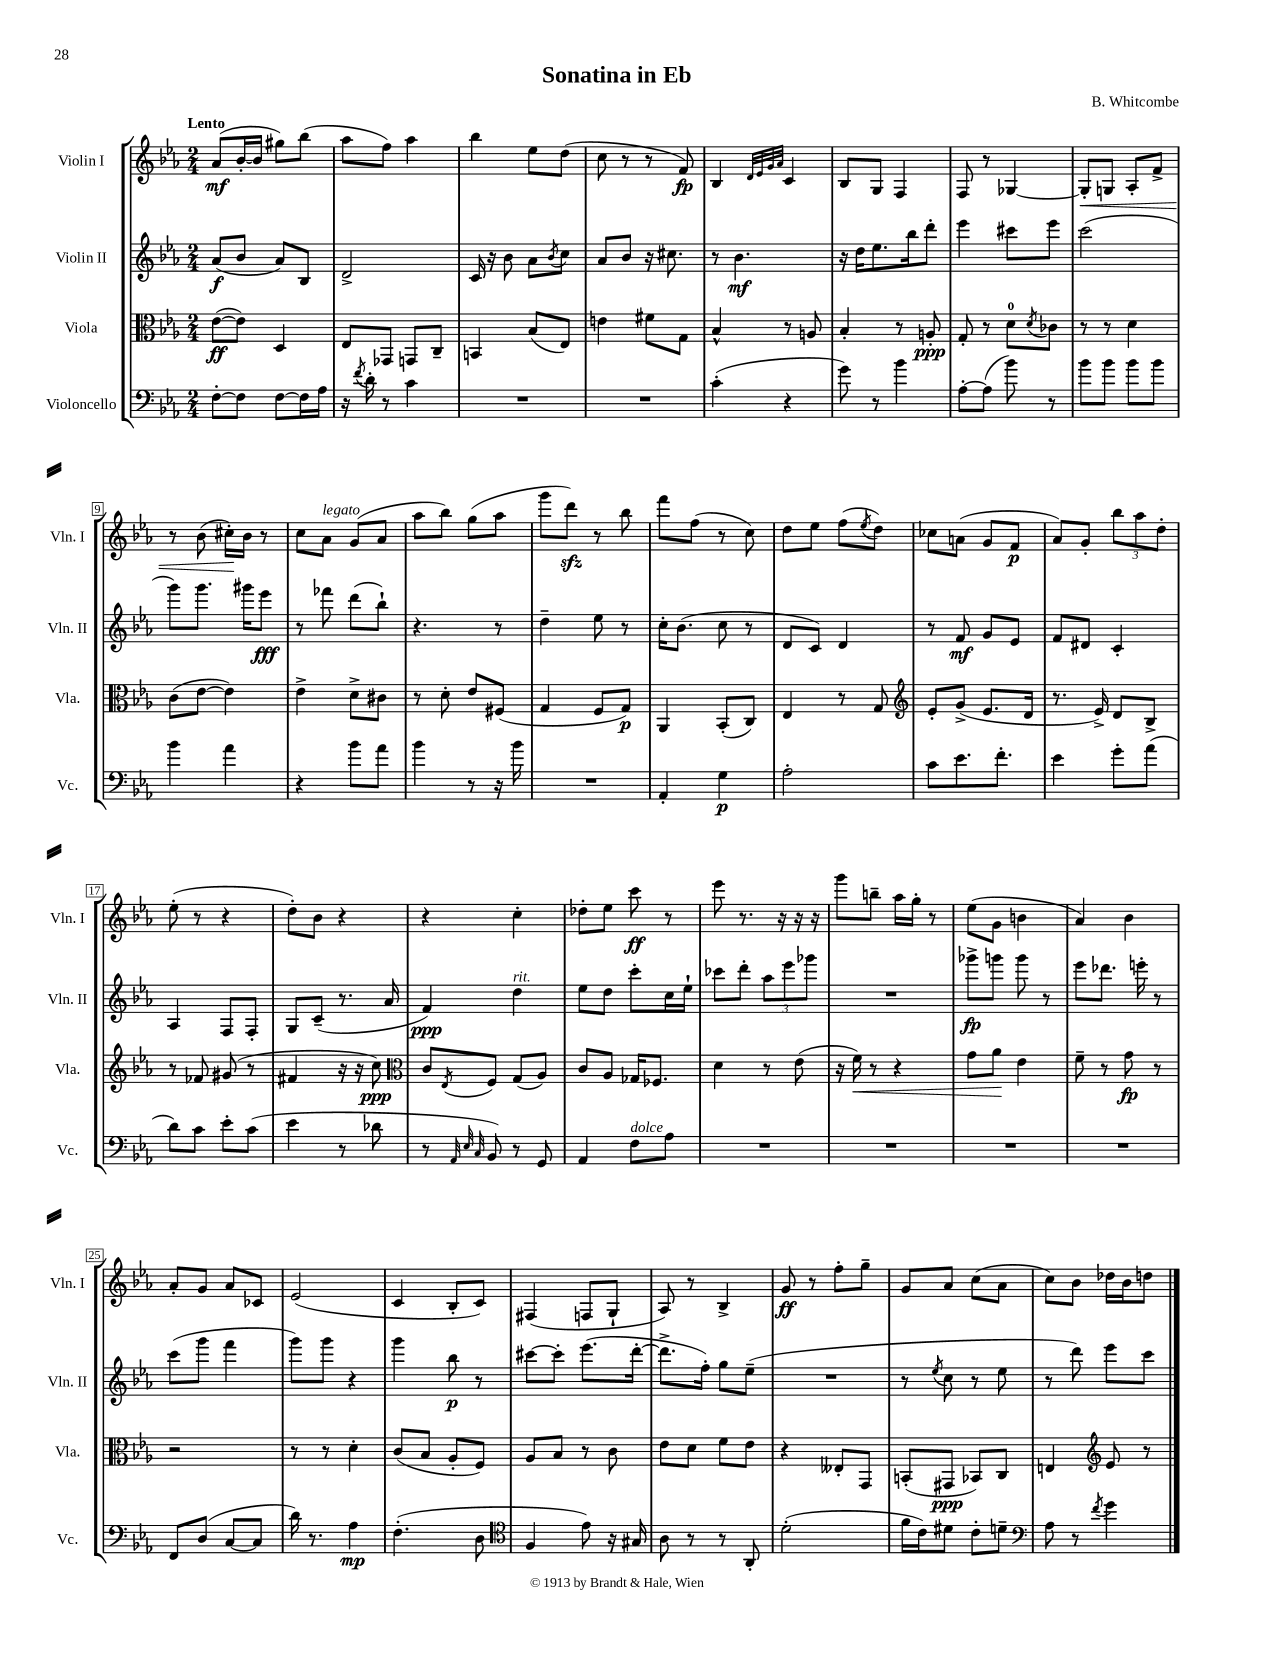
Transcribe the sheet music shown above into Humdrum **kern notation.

**kern	**dynam	**kern	**dynam	**kern	**dynam	**kern	**dynam
*part4	*part4	*part3	*part3	*part2	*part2	*part1	*part1
*staff4	*staff4	*staff3	*staff3	*staff2	*staff2	*staff1	*staff1
*I"Violoncello	*	*I"Viola	*	*I"Violin II	*	*I"Violin I	*
*I'Vc.	*	*I'Vla.	*	*I'Vln. II	*	*I'Vln. I	*
*clefF4	*	*clefC3	*	*clefG2	*	*clefG2	*
*k[b-e-a-]	*	*k[b-e-a-]	*	*k[b-e-a-]	*	*k[b-e-a-]	*
*M2/4	*	*M2/4	*	*M2/4	*	*M2/4	*
=1	=1	=1	=1	=1	=1	=1	=1
!	!	!	!	!	!	!LO:TX:a:B:t=Lento	!
[8F'\L	.	([8e-\L	ff	(8a-/L	f	(8a-/L	mf
8F\J]	.	8e-\J])	.	8b-/J	.	[16b-'/L	.
.	.	.	.	.	.	16b-/JJ]	.
[8F\L	.	4D/	.	8a-/L)	.	8gg#X\L)	.
16F\L]	.	.	.	8B-/J	.	(8bb-\J	.
16A-\JJ	.	.	.	.	.	.	.
=2	=2	=2	=2	=2	=2	=2	=2
16r	.	8E-/L	.	2d^/	.	8aa-\L	.
8qf/	.	.	.	.	.	.	.
16d'\	.	.	.	.	.	.	.
8r	.	8GG-X/J	.	.	.	8ff\J)	.
4c\	.	8GGn/L	.	.	.	4aa-\	.
.	.	8C~/J	.	.	.	.	.
=3	=3	=3	=3	=3	=3	=3	=3
2r	.	4BBn/	.	16c/	.	4bb-\	.
.	.	.	.	16r	.	.	.
.	.	.	.	8b-\	.	.	.
.	.	(8B-/L	.	8a-\L	.	8ee-\L	.
.	.	.	.	8qb-/	.	.	.
.	.	8E-/J)	.	8cc\J	.	(8dd\J	.
=4	=4	=4	=4	=4	=4	=4	=4
2r	.	4en\	.	8a-/L	.	8cc\	.
.	.	.	.	8b-/J	.	8r	.
.	.	8f#X\L	.	16r	.	8r	.
.	.	.	.	8.cc#X\	.	.	.
.	.	8G\J	.	.	.	8f/)	fp
=5	=5	=5	=5	=5	=5	=5	=5
(4c'\	.	4B-^^/	.	8r	.	4B-/	.
.	.	.	.	4.b-\	mf	.	.
.	.	.	.	.	.	32qqd/LLL	.
.	.	.	.	.	.	32qqe-/	.
.	.	.	.	.	.	32qqg/	.
.	.	.	.	.	.	32qqa-/JJJ	.
4r	.	8r	.	.	.	4c/	.
.	.	8An/	.	.	.	.	.
=6	=6	=6	=6	=6	=6	=6	=6
8g\)	.	4B-'/	.	16r	.	8B-/L	.
.	.	.	.	16dd\KL	.	.	.
8r	.	.	.	8.ee-\	.	8G/J	.
4b-\	.	8r	.	.	.	4F/	.
.	.	.	.	16bb-\k	.	.	.
.	.	8An'/	ppp	8ddd'\J	.	.	.
=7	=7	=7	=7	=7	=7	=7	=7
[8A-'\L	.	8G'/	.	4eee-\	.	8F/	.
(8A-\J]	.	8r	.	.	.	8r	.
8b-\)	.	8d\L	.	8ccc#X\L	.	[4G-X/	.
.	.	8qd/	.	.	.	.	.
8r	.	8c-X\J	.	8eee-\J	.	.	.
=8	=8	=8	=8	=8	=8	=8	=8
!	!	!	!	!	!	!	!LO:HP:b
8b-\L	.	8r	.	(2ccc\	.	8G-'/L]	<
8b-\J	.	8r	.	.	.	8Gn/J	.
8b-\L	.	4d\	.	.	.	8A-'/L	.
8b-\J	.	.	.	.	.	8f^/J	.
!!LO:LB:g=z
=9	=9	=9	=9	=9	=9	=9	=9
4b-\	.	(8c\L	.	8ggg\L)	.	8r	.
.	.	[8e-\J	.	8.ggg\J	.	(8b-\	.
4a-\	.	4e-\])	.	.	.	16cc#X'\LL)	.
.	.	.	.	16ggg#X\KL	.	16b-\JJ	[
.	.	.	.	8eee-\J	fff	8r	.
=10	=10	=10	=10	=10	=10	=10	=10
4r	.	4e-^\	.	8r	.	8cc\L	.
!	!	!	!	!	!	!LO:TX:a:i:t=legato	!
.	.	.	.	8fff-X\	.	8a-\J	.
8b-\L	.	8d^\L	.	(8ddd\L	.	(8g/L	.
8a-\J	.	8c#X\J	.	8bb-`\J)	.	8a-/J	.
=11	=11	=11	=11	=11	=11	=11	=11
4b-\	.	8r	.	4.r	.	8aa-\L	.
.	.	8d'\	.	.	.	8bb-\J)	.
8r	.	8e-/L	.	.	.	(8gg\L	.
16r	.	(8F#X/J	.	8r	.	8aa-\J	.
16b-\	.	.	.	.	.	.	.
=12	=12	=12	=12	=12	=12	=12	=12
2r	.	4G/	.	4dd~\	.	8ggg\L	.
.	.	.	.	.	.	8dddzz\J)	.
.	.	8F/L	.	8ee-\	.	8r	.
.	.	8G/J)	p	8r	.	8bb-\	.
=13	=13	=13	=13	=13	=13	=13	=13
4AA-'/	.	4AA-/	.	16cc'\KL	.	8fff\L	.
.	.	.	.	(8.b-\J	.	.	.
.	.	.	.	.	.	(8ff\J	.
4G\	p	(8BB-'/L	.	8cc\	.	8r	.
.	.	8C/J)	.	8r	.	8cc\)	.
=14	=14	=14	=14	=14	=14	=14	=14
2A-'\	.	4E-/	.	8d/L	.	8dd\L	.
.	.	.	.	8c/J)	.	8ee-\J	.
.	.	8r	.	4d/	.	(8ff\L	.
.	.	.	.	.	.	8qee-/	.
.	.	8G/	.	.	.	8dd\J)	.
=15	=15	=15	=15	=15	=15	=15	=15
*	*	*clefG2	*	*	*	*	*
8c\L	.	8e-'/L	.	8r	.	8cc-X\L	.
8.e-\	.	(8g^/J	.	8f/	mf	(8an\J	.
.	.	8.e-/L	.	8g/L	.	8g/L	.
8.f'\J	.	.	.	.	.	.	.
.	.	.	.	8e-/J	.	8f/J	p
.	.	16d/Jk	.	.	.	.	.
=16	=16	=16	=16	=16	=16	=16	=16
4e-\	.	8.r	.	8f/L	.	8a-/L)	.
.	.	.	.	8d#X/J	.	8g'/J	.
.	.	16e-^/)	.	.	.	.	.
8g'\L	.	8d/L	.	4c'/	.	12bb-\L	.
.	.	.	.	.	.	12aa-\	.
(8a-\J	.	8B-^/J	.	.	.	.	.
.	.	.	.	.	.	12dd'\J	.
!!LO:LB:g=z
=17	=17	=17	=17	=17	=17	=17	=17
8d\L)	.	8r	.	4A-/	.	(8ee-'\	.
8c\J	.	8f-X/	.	.	.	8r	.
8e-'\L	.	(8g#X/	.	8F/L	.	4r	.
(8c\J	.	8r	.	8F'/J	.	.	.
=18	=18	=18	=18	=18	=18	=18	=18
4e-\	.	4f#X/	.	8G/L	.	8dd'\L)	.
.	.	.	.	(8c~/J	.	8b-\J	.
8r	.	16r	.	8.r	.	4r	.
.	.	16r	.	.	.	.	.
8d-X\	.	8cc\)	ppp	.	.	.	.
.	.	.	.	16a-/	.	.	.
=19	=19	=19	=19	=19	=19	=19	=19
*	*	*clefC3	*	*	*	*	*
8r	.	8c/L	.	4f/)	ppp	4r	.
32qqAA-/	.	.	.	.	.	.	.
32qqE-/	.	.	.	.	.	.	.
32qqC/	.	8qE-/	.	.	.	.	.
8BB-/)	.	8F/J	.	.	.	.	.
!	!	!	!	!LO:TX:a:i:t=rit.	!	!	!
8r	.	(8G/L	.	4dd\	.	4cc'\	.
8GG/	.	8A-/J)	.	.	.	.	.
=20	=20	=20	=20	=20	=20	=20	=20
4AA-/	.	8c/L	.	8ee-\L	.	8dd-X'\L	.
.	.	8A-/J	.	8dd\J	.	8ee-\J	.
!LO:TX:a:i:t=dolce	!	!	!	!	!	!	!
8F\L	.	16G-X/KL	.	8ccc'\L	.	8ccc\	ff
.	.	8.F-X/J	.	.	.	.	.
8A-\J	.	.	.	16cc\L	.	8r	.
.	.	.	.	16ee-`\JJ	.	.	.
=21	=21	=21	=21	=21	=21	=21	=21
2r	.	4d\	.	8ccc-X\L	.	8eee-\	.
.	.	.	.	8ddd'\J	.	8.r	.
.	.	8r	.	12aa-\L	.	.	.
.	.	.	.	.	.	16r	.
.	.	.	.	12eee-\	.	.	.
.	.	(8e-\	.	.	.	16r	.
.	.	.	.	12ggg-X\J	.	.	.
.	.	.	.	.	.	16r	.
=22	=22	=22	=22	=22	=22	=22	=22
2r	.	16r	.	2r	.	8ggg\L	.
!	!	!	!LO:HP:b	!	!	!	!
.	.	16f\)	<	.	.	.	.
.	.	8r	.	.	.	8bbn~\J	.
.	.	4r	.	.	.	16aa-\LL	.
.	.	.	.	.	.	16gg'\JJ	.
.	.	.	.	.	.	8r	.
=23	=23	=23	=23	=23	=23	=23	=23
2r	.	8g\L	.	8ggg-X^\L	fp	(8ee-\L	.
.	.	8a-\J	.	8gggn\J	.	8g\J	.
.	.	4e-\	[	8ggg\	.	4bn\	.
.	.	.	.	8r	.	.	.
=24	=24	=24	=24	=24	=24	=24	=24
2r	.	8f~\	.	8eee-\L	.	4a-/)	.
.	.	8r	.	8.ddd-X\J	.	.	.
.	.	8g\	fp	.	.	4b-\	.
.	.	.	.	16eeen'\	.	.	.
.	.	8r	.	8r	.	.	.
!!LO:LB:g=z
=25	=25	=25	=25	=25	=25	=25	=25
8FF/L	.	2r	.	(8ccc\L	.	8a-'/L	.
(8D/J	.	.	.	8ggg\J	.	8g/J	.
[8C/L	.	.	.	4fff\	.	8a-/L	.
8C/J]	.	.	.	.	.	8c-X/J	.
=26	=26	=26	=26	=26	=26	=26	=26
16d\)	.	8r	.	8ggg\L)	.	(2e-/	.
8.r	.	.	.	.	.	.	.
.	.	8r	.	8ggg\J	.	.	.
4A-\	mp	4d'\	.	4r	.	.	.
=27	=27	=27	=27	=27	=27	=27	=27
(4.F'\	.	(8c/L	.	4ggg\	.	4c/	.
.	.	8B-/J	.	.	.	.	.
.	.	8A-'/L	.	8bb-\	p	8B-'/L	.
8D\	.	8F/J)	.	8r	.	8c/J)	.
=28	=28	=28	=28	=28	=28	=28	=28
*clefC4	*	*	*	*	*	*	*
4F/	.	8A-/L	.	[8ccc#X\L	.	(4F#X/	.
.	.	8B-/J	.	8ccc#'\J]	.	.	.
8e-\)	.	8r	.	(8.eee-\L	.	8Fn/L	.
16r	.	8c\	.	.	.	8G`/J	.
16G#X/	.	.	.	[16ddd'\Jk	.	.	.
=29	=29	=29	=29	=29	=29	=29	=29
8A-\	.	8e-\L	.	8.ddd^\L]	.	8A-/)	.
8r	.	8d\J	.	.	.	8r	.
.	.	.	.	16ff'\Jk)	.	.	.
8r	.	8f\L	.	8gg\L	.	4B-^/	.
8AA-'/	.	8e-\J	.	(8ee-~\J	.	.	.
=30	=30	=30	=30	=30	=30	=30	=30
(2d'\	.	4r	.	2r	.	8g/	ff
.	.	.	.	.	.	8r	.
.	.	8E--X'/L	.	.	.	8ff'\L	.
.	.	8GG/J	.	.	.	8gg~\J	.
=31	=31	=31	=31	=31	=31	=31	=31
16f\LL	.	(8BBn'/L	.	8r	.	8g/L	.
16c\J)	.	.	.	.	.	.	.
.	.	.	.	8qee-/	.	.	.
8d#X\J	.	8GG#X/J	ppp	8cc\	.	8a-/J	.
8c'\L	.	8BB-X/L)	.	8r	.	(8cc\L	.
8dn~\J	.	8C/J	.	8ee-\	.	8a-\J	.
=32	=32	=32	=32	=32	=32	=32	=32
*clefF4	*	*	*	*	*	*	*
8A-\	.	4En/	.	8r	.	8cc\L)	.
8r	.	.	.	8ddd\)	.	8b-\J	.
8qf/	.	.	.	.	.	.	.
*	*	*clefG2	*	*	*	*	*
4g\	.	8e-/	.	8eee-\L	.	16dd-X\LL	.
.	.	.	.	.	.	16b-\J	.
.	.	8r	.	8ccc\J	.	8ddn\J	.
==	==	==	==	==	==	==	==
*-	*-	*-	*-	*-	*-	*-	*-
